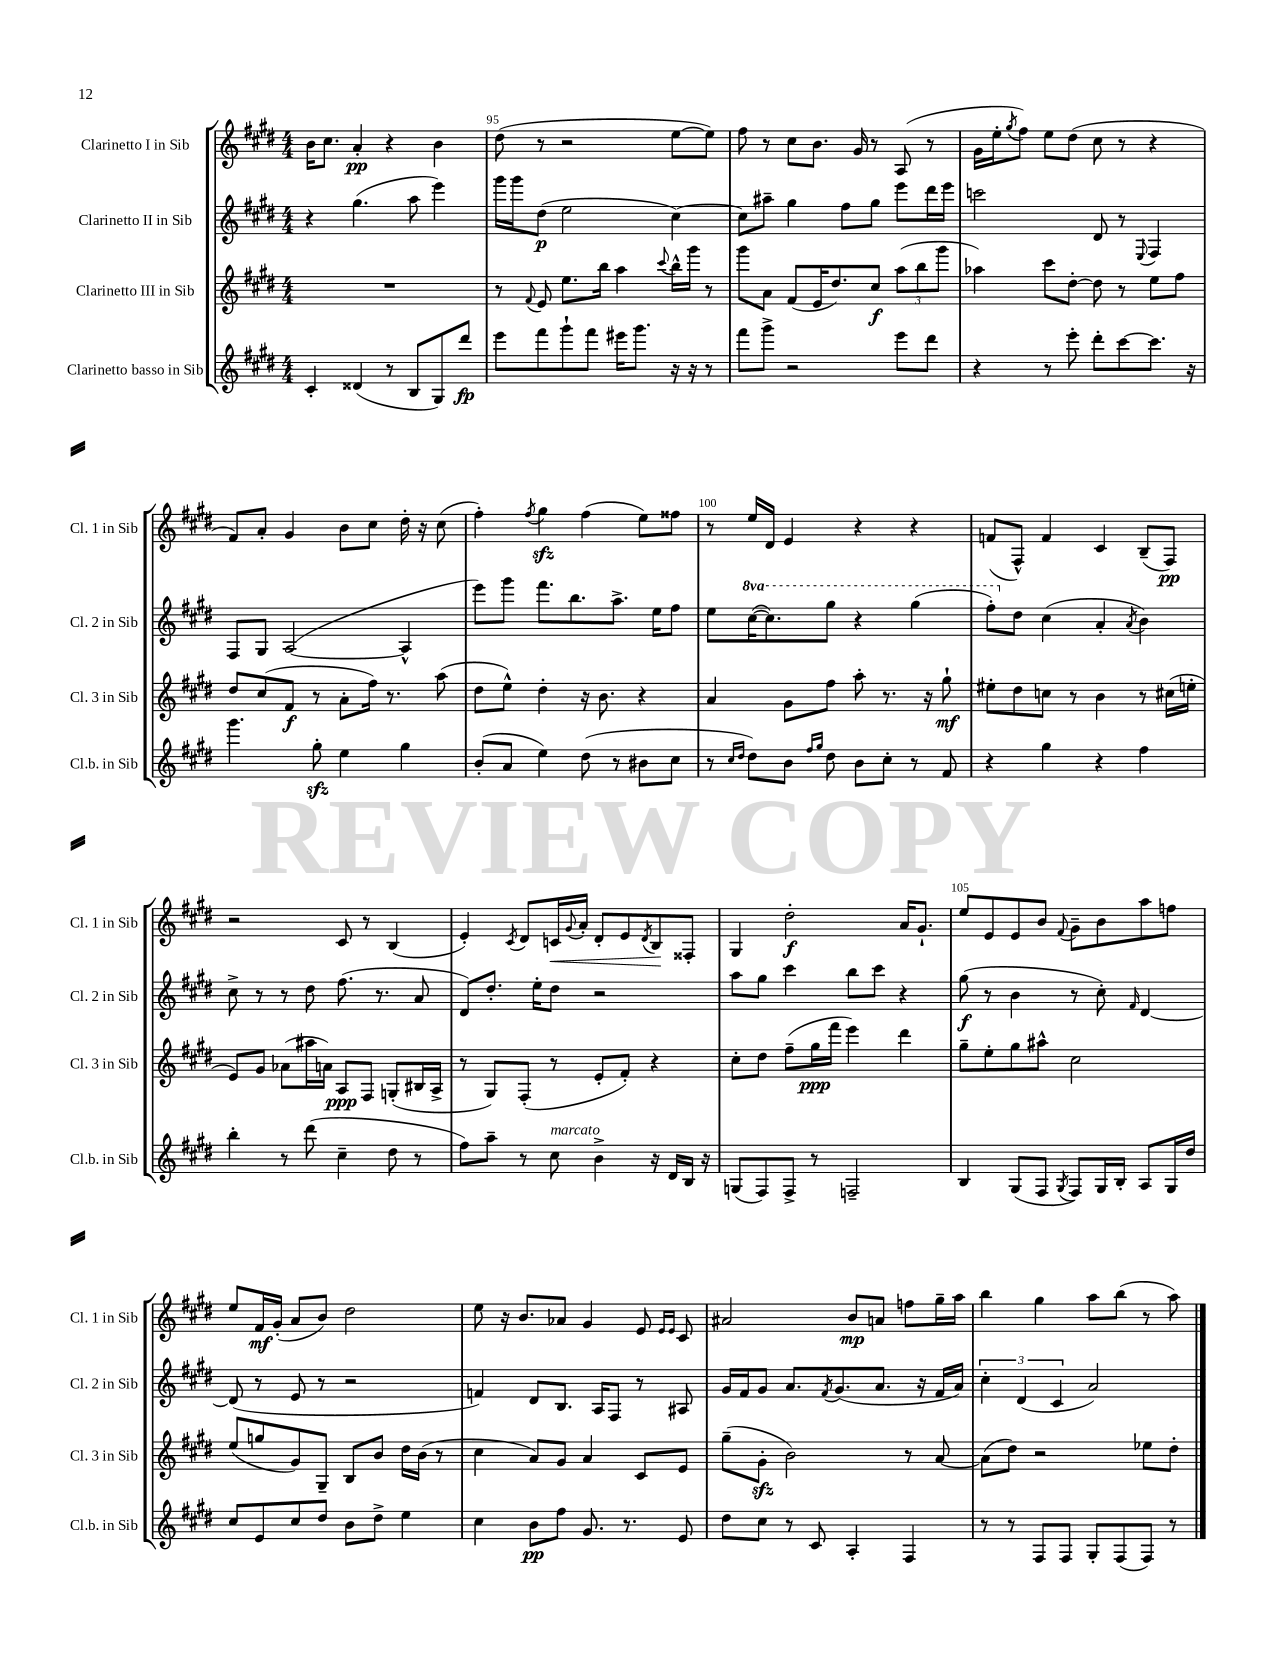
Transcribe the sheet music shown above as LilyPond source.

<<
\new StaffGroup <<
\new Staff = "s0" \with { instrumentName = "Clarinetto I in Sib" shortInstrumentName = "Cl. 1 in Sib" } {
    \clef treble \key e \major \numericTimeSignature \time 4/4
    b'16 cis''8. a'4-.\pp r4 b'4 |
    dis''8( r8 r2 e''8~ e''8) |
    fis''8 r8 cis''8 b'8. gis'16 r8 a8( r8 |
    gis'16 e''16-. \acciaccatura { gis''8 } fis''8) e''8 dis''8( cis''8 r8 r4 |
    fis'8) a'8-. gis'4 b'8 cis''8 dis''16-. r16 cis''8( |
    fis''4-.) \acciaccatura { fis''8 } gis''4\sfz fis''4( e''8) fisis''8 |
    r8 e''16 dis'16 e'4 r4 r4 |
    f'8( fis8-^) f'4 cis'4 b8--( fis8\pp) |
    r2 cis'8 r8 b4( |
    e'4-.) \acciaccatura { cis'8 } dis'8 c'16\< \appoggiatura { gis'8 } a'16-. dis'8-. e'8 \acciaccatura { dis'8 } b8\! fisis8-. |
    gis4 dis''2-.\f a'16 gis'8.-! |
    e''8 e'8 e'8 b'8 \appoggiatura { fis'8 } gis'8-- b'8 a''8 f''8 |
    e''8 fis'16\mf gis'16-.( a'8 b'8) dis''2 |
    e''8 r16 b'8. aes'8 gis'4 e'8 \grace { e'16 e'16 } cis'8 |
    ais'2 b'8\mp a'8 f''8 gis''16-- a''16 |
    b''4 gis''4 a''8 b''8( r8 a''8) \bar "|." |
}
\new Staff = "s1" \with { instrumentName = "Clarinetto II in Sib" shortInstrumentName = "Cl. 2 in Sib" } {
    \clef treble \key e \major \numericTimeSignature \time 4/4 \set Staff.ottavationMarkups = #ottavation-simple-ordinals
    r4 gis''4.( a''8 e'''4) |
    gis'''16 gis'''16 dis''8\p( e''2 cis''4~) |
    cis''8 ais''8-- gis''4 fis''8 gis''8 e'''8 dis'''16 e'''16 |
    c'''2 dis'8 r8 \appoggiatura { e8 } fis4 |
    fis8 gis8 a2~( a4-^ |
    e'''8) gis'''8 fis'''8. b''8. a''8.-> e''16 fis''8 |
    e''8 \ottava #1 cis'''16~( cis'''8.) gis'''8 r4 gis'''4( |
    fis'''8-.) \ottava #0 dis''8 cis''4( a'4-. \acciaccatura { a'8 } b'4) |
    cis''8-> r8 r8 dis''8 fis''8.( r8. a'8 |
    dis'8) dis''8.-. e''16-. dis''8 r2 |
    a''8 gis''8 cis'''4 b''8 cis'''8 r4 |
    gis''8\f( r8 b'4 r8 cis''8-.) \grace { fis'16 } dis'4~ |
    dis'8( r8 e'8 r8 r2 |
    f'4) dis'8 b8. a16 fis8 r8 ais8 |
    gis'16 fis'16 gis'8 a'8. \acciaccatura { fis'8 } gis'8.( a'8. r16 fis'16 a'16) |
    \tuplet 3/2 { cis''4-. dis'4( cis'4 } a'2) \bar "|." |
}
\new Staff = "s2" \with { instrumentName = "Clarinetto III in Sib" shortInstrumentName = "Cl. 3 in Sib" } {
    \clef treble \key e \major \numericTimeSignature \time 4/4
    R1 |
    r8 \appoggiatura { fis'8 } e'8 e''8. b''16 a''4 \appoggiatura { cis'''8 } b''16-^ gis'''16 r8 |
    gis'''8 a'8 fis'8( e'16 dis''8.) cis''8\f \tuplet 3/2 { a''8( b''8 gis'''8 } |
    aes''4) cis'''8 dis''8~-. dis''8 r8 e''8 fis''8 |
    dis''8 cis''8( fis'8\f r8 a'8-. fis''16) r8. a''8( |
    dis''8 e''8-^) dis''4-. r16 b'8. r4 |
    a'4 gis'8 fis''8 a''8-. r8. r16 gis''8-!\mf |
    eis''8-. dis''8 c''8 r8 b'4 r8 cis''16( e''16-. |
    e'8) gis'8 aes'8( ais''16 a'16) a8\ppp fis8 g8-.( bis16 a16-> |
    r8 gis8) fis8-.( r8 e'8-. fis'8-.) r4 |
    cis''8-. dis''8 fis''8--( gis''16\ppp fis'''16 e'''4) dis'''4 |
    gis''8-- e''8-. gis''8 ais''8-^ cis''2 |
    e''8( g''8 gis'8) gis8-- b8 b'8 dis''16 b'16( r8 |
    cis''4 a'8) gis'8 a'4 cis'8 e'8 |
    gis''8--( gis'8-.\sfz b'2) r8 a'8~ |
    a'8( dis''8) r2 ees''8 dis''8-. \bar "|." |
}
\new Staff = "s3" \with { instrumentName = "Clarinetto basso in Sib" shortInstrumentName = "Cl.b. in Sib" } {
    \clef treble \key e \major \numericTimeSignature \time 4/4
    cis'4-. disis'4( r8 b8 gis8) dis'''8\fp |
    e'''8 fis'''8 gis'''8-! fis'''8 eis'''16 gis'''8. r16 r16 r8 |
    fis'''8 gis'''8-> r2 e'''8 dis'''8 |
    r4 r8 e'''8-. dis'''8-. cis'''8~ cis'''8. r16 |
    gis'''4. gis''8-.\sfz e''4 gis''4 |
    b'8-.( a'8 e''4) dis''8( r8 bis'8 cis''8 |
    r8 \grace { cis''16 dis''16 } dis''8) b'8 \grace { fis''16 gis''16 } dis''8 b'8 cis''8-. r8 fis'8 |
    r4 gis''4 r4 fis''4 |
    b''4-. r8 dis'''8( cis''4-- dis''8 r8 |
    fis''8) a''8-- r8 cis''8^\markup { \italic "marcato" } b'4-> r16 dis'16 b16 r16 |
    g8( fis8) fis8-> r8 f2-- |
    b4 gis8( fis8 \acciaccatura { gis8 } fis8) gis16 b16-. a8 gis16 dis''16 |
    cis''8 e'8 cis''8 dis''8 b'8 dis''8-> e''4 |
    cis''4 b'8\pp fis''8 gis'8. r8. e'8 |
    dis''8 cis''8 r8 cis'8 a4-. fis4 |
    r8 r8 fis8 fis8 gis8-. fis8( fis8) r8 \bar "|." |
}
>>
>>
\layout { \context { \Score currentBarNumber = #94 \override BarNumber.break-visibility = ##(#f #t #t) barNumberVisibility = #(every-nth-bar-number-visible 5) } }
